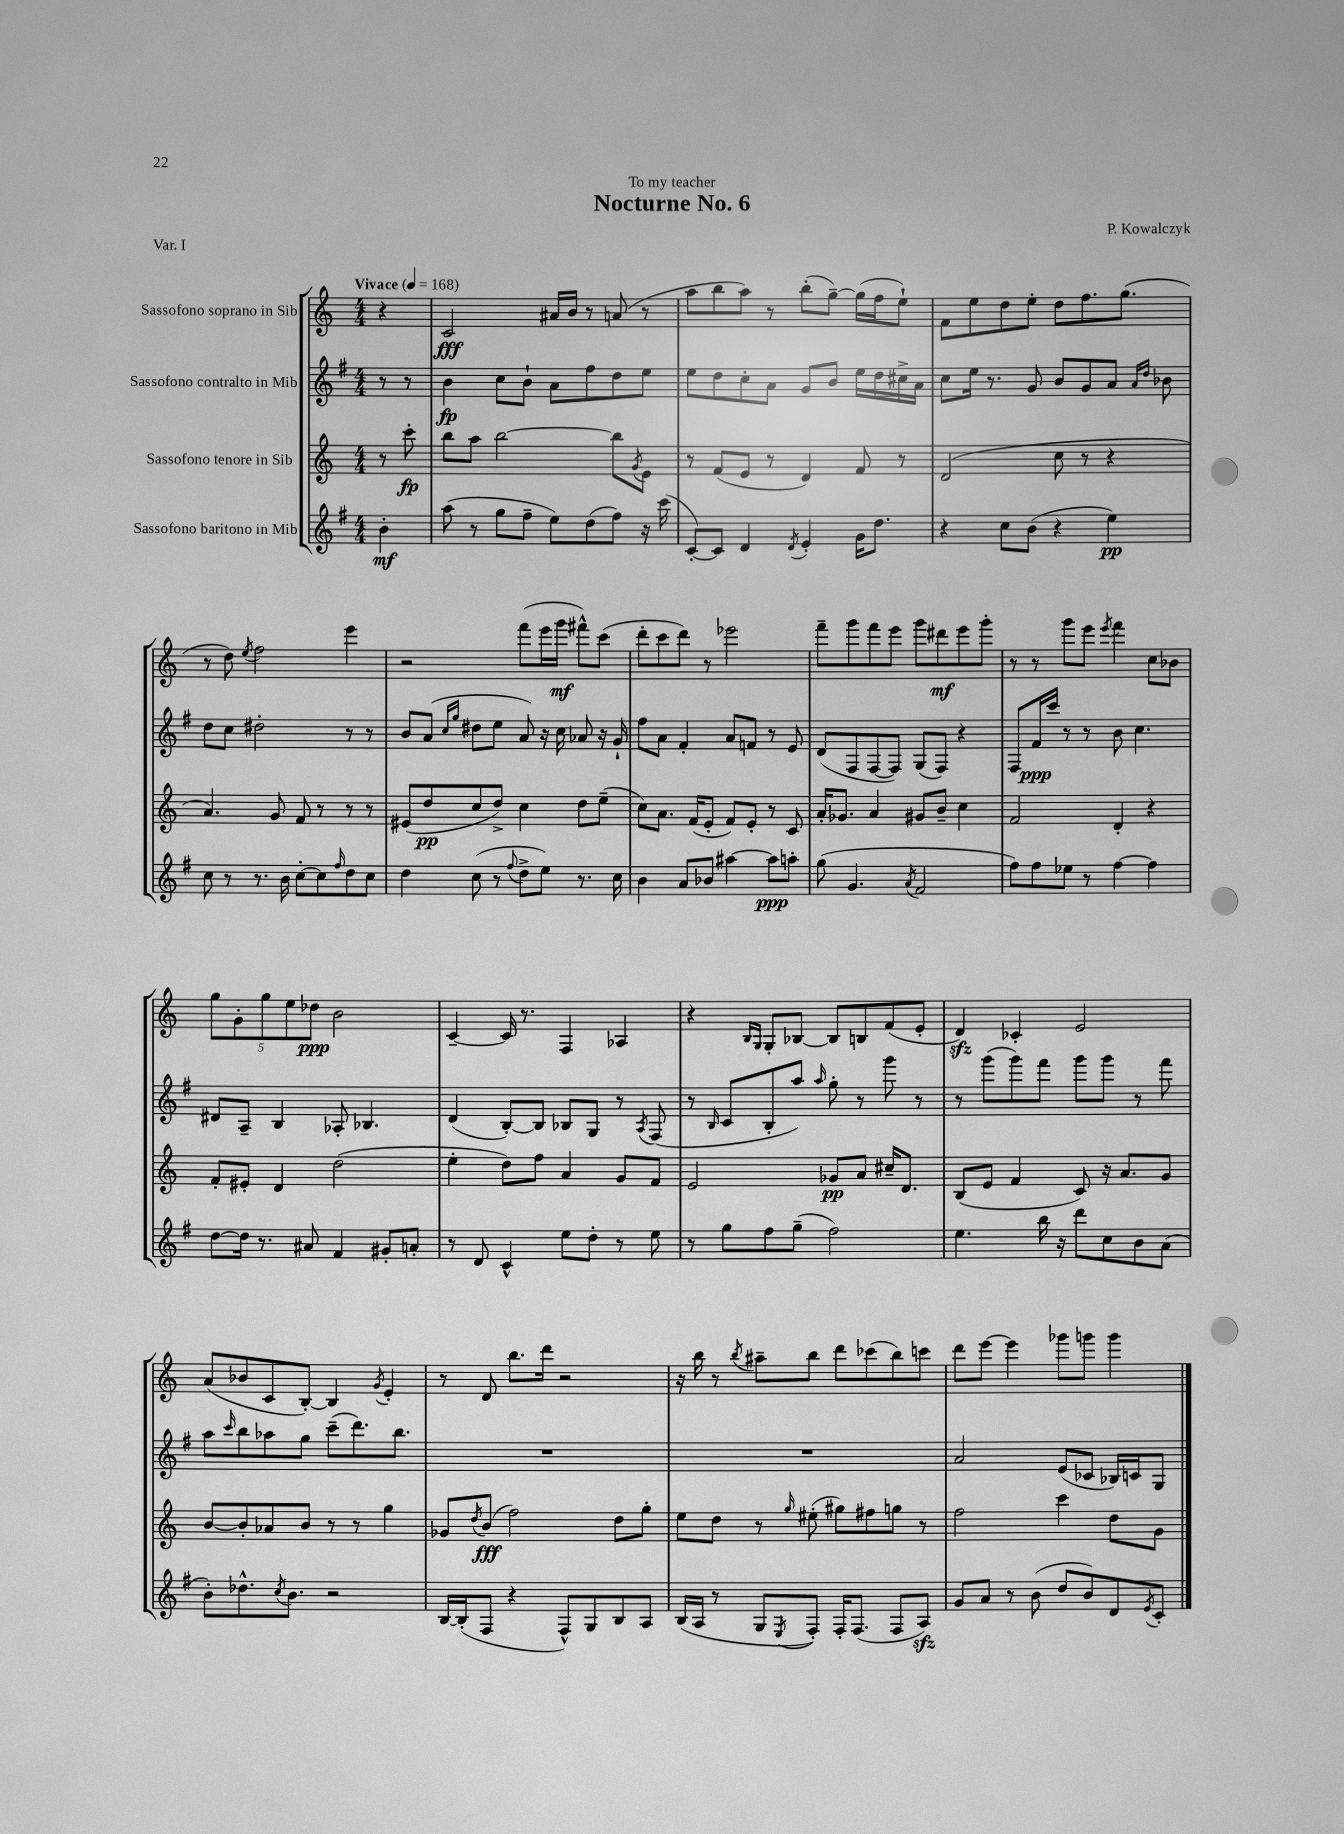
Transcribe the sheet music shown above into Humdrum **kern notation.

**kern	**kern	**kern	**kern
*staff4	*staff3	*staff2	*staff1
*clefG2	*clefG2	*clefG2	*clefG2
*k[f#]	*k[]	*k[f#]	*k[]
*M4/4	*M4/4	*M4/4	*M4/4
*MM168	*MM168	*MM168	*MM168
4b'	8r	8r	4r
.	8ccc'	8r	.
=	=	=	=
(8aa	8bb	4b	2c
8r	8aa	.	.
8gg	[2bb	8cc	.
8ff#~	.	8b`	.
8ee)	.	8a	16a#
.	.	.	16b
(8dd	.	8ff#	8r
8ff#)	8bb]	8dd	(8a
.	8qg	.	.
16r	8e	8ee	8r
(16ccc	.	.	.
=	=	=	=
[8c')	8r	8ee	8aa
8c]	(8f	8dd	8bb
4d	8e	8cc'	8aa)
.	8r	8a	8r
8qd	.	.	.
4e'	4d)	8g	(8bb'
.	.	8b	[8gg~)
16g	8f	16ee	(16gg]
8.dd	.	16dd	16ff
.	8r	16cc#^	8ee`)
.	.	16a	.
=	=	=	=
4r	(2d	8cc	8f
.	.	16ee	8ee
.	.	8.r	.
8cc	.	.	8dd
(8b	.	8g	8ee'
4r	8cc	8b	8dd
.	8r	8g	8.ff
4ee)	4r	8a	.
.	.	.	(8.gg
.	.	16qqa	.
.	.	16qqdd	.
.	.	8b-	.
=	=	=	=
8cc	4.a)	8dd	8r
8r	.	8cc	8dd)
.	.	.	8qee
8.r	.	2dd#'	2ff
.	8g	.	.
16b	.	.	.
[8cc'	8f	.	.
8cc]	8r	.	.
16qqff#	.	.	.
8dd	8r	8r	4eee
8cc	8r	8r	.
=	=	=	=
4dd	(8e#	8b	2r
.	8dd	(8a	.
.	.	16qqcc	.
.	.	16qqgg	.
(8cc	8cc	8dd#	.
8r	8dd^)	8ee	.
8qqff#	.	.	.
8dd^	4cc	8a)	(8fff
8ee)	.	16r	16eee
.	.	16cc	16ggg
8.r	8dd	8a-	8fff#^^)
.	(8ee~	16r	(8ccc
16cc	.	16g`	.
=	=	=	=
4b	8cc)	8ff#	8ddd'
.	8.a	8a	8ccc
8a	.	4f#'	8ddd)
.	(16f	.	.
8b-	8e'	.	8r
[4aa#	8f)	8a	2eee-
.	8e'	8f	.
8aa#]	8r	8r	.
8aa'	8c	8e	.
=	=	=	=
(8gg	16a'	(8d	8fff~
.	8.g-	.	.
4.g	.	8F#	8ggg
.	4a	[8F#	8fff
.	.	8F#])	8eee
8qa	.	.	.
2f#	8g#	(8G	8ggg
.	8b~	8F#)	8ddd#
.	4cc	4r	8eee
.	.	.	8ggg'
=	=	=	=
8ff#)	2f	8F#	8r
8ff#	.	16f#	8r
.	.	16ccc	.
8ee-	.	8r	8ggg
8r	.	8r	8eee
.	.	.	8qeee
[4ff#	4d'	8b	4fff
.	.	4.cc	.
4ff#]	4r	.	8cc
.	.	.	8b-
=	=	=	=
[8dd	8f'	8d#	10gg
.	.	.	10g'
16dd]	8e#'	8A~	.
8.r	.	.	.
.	.	.	10gg
.	4d	4B	.
.	.	.	10ee
8a#	.	.	.
.	.	.	10dd-
4f#	(2dd	8A-'	2b
.	.	4.B-	.
8g#'	.	.	.
8a'	.	.	.
=	=	=	=
8r	4ee'	(4d	[4c~
8d	.	.	.
4c^^	8dd)	[8B')	16c]
.	.	.	8.r
.	8ff	8B]	.
8ee	4a	8B-	4F
8dd'	.	8G	.
8r	8g	8r	4A-
.	.	8qA	.
8ee	8f	(8F#	.
=	=	=	=
8r	2e	8r	4r
.	.	16qqB	.
8gg	.	8c	.
.	.	.	16qqB
.	.	.	16qqG
8ff#	.	8B'	8G'
(8gg~	.	8aa)	[8B-
.	.	16qqaa	.
2ff#)	8g-	8gg'	8B-]
.	8a	8r	8B
.	16cc#~	8ggg	(8f
.	8.d	.	.
.	.	8r	8e'
=	=	=	=
4.ee	(8B	8r	4d)
.	8e	(8ggg	.
.	4f	8ggg)	4c-'
16bb	.	8fff#	.
16r	.	.	.
8ddd	8c)	8ggg	2e
8cc	16r	8ggg	.
.	8.a	.	.
8b	.	8r	.
(8a	8g	8fff#	.
=	=	=	=
8b')	[8b	8aa	(8a
.	.	16qqccc	.
8.dd-^^	8b']	8bb	8b-
.	8a-	8aa-	8c
8qcc	.	.	.
8.b	.	.	.
.	8b	8gg	[8B')
2r	8r	(8ccc~	4B]
.	8r	8.ddd)	.
.	.	.	8qg
.	4gg	.	4e'
.	.	8.bb	.
=	=	=	=
[16B	8g-	1r	8r
(16B']	.	.	.
.	8qdd	.	.
8F#	(8b	.	8d
4r	2ff)	.	8.bb
.	.	.	16ddd
8F#^^)	.	.	2r
8G	.	.	.
8B	8dd	.	.
8A	8gg'	.	.
=	=	=	=
(16B	8ee	1r	16r
16A	.	.	16bb
8r	8dd	.	8r
.	.	.	8qbb
8G	8r	.	8aa#~
8qE	16qqgg	.	.
8F#')	(8ee#'	.	8bb
16F#'	8gg#)	.	8ddd
(8.F#	.	.	.
.	8ff#	.	(8ccc-
8F#	8gg	.	8bb)
8A)	8r	.	8ccc
=	=	=	=
8g	2ff	2a	8ddd
8a	.	.	[8eee
8r	.	.	4eee]
(8b	.	.	.
8dd	4ccc	(8e	8ggg-
8b)	.	8c-	8ggg
8d	8dd	16B-)	4ggg
.	.	16c	.
8qe	.	.	.
8c'	8g	8G	.
==	==	==	==
*-	*-	*-	*-
